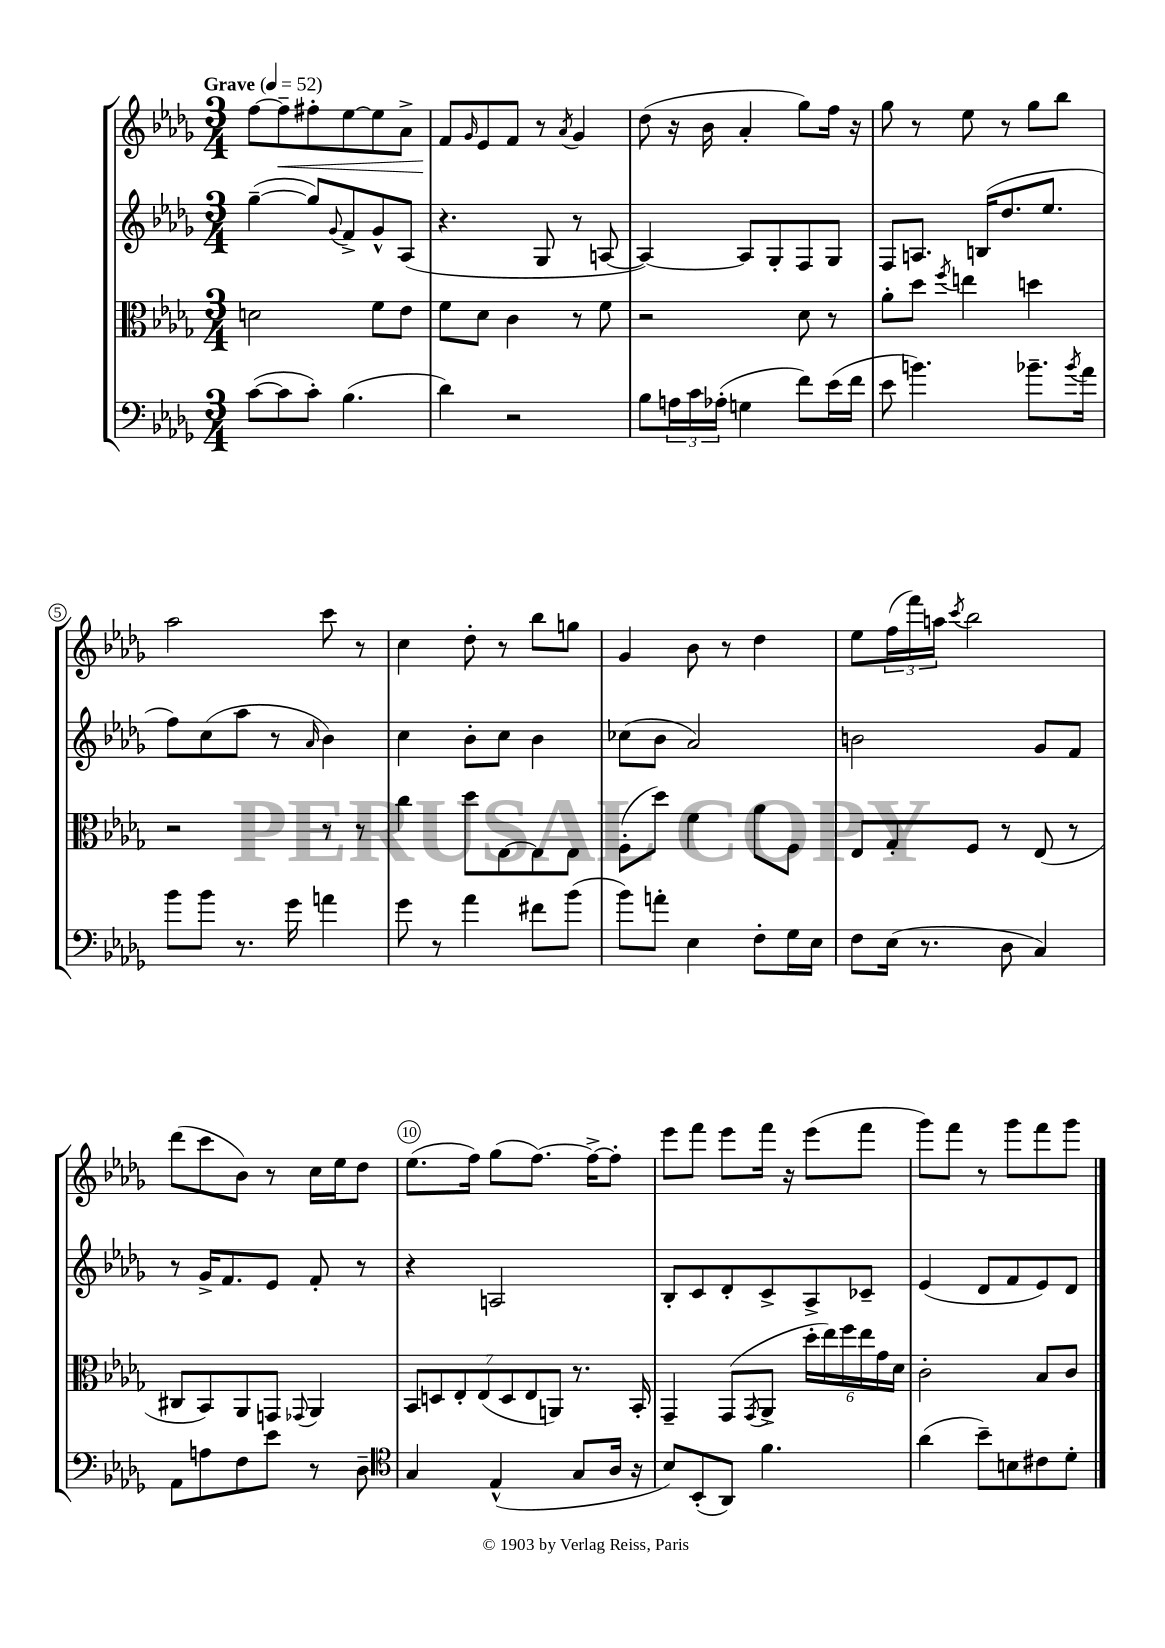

**kern	**kern	**kern	**kern
*staff4	*staff3	*staff2	*staff1
*clefF4	*clefC3	*clefG2	*clefG2
*k[b-e-a-d-g-]	*k[b-e-a-d-g-]	*k[b-e-a-d-g-]	*k[b-e-a-d-g-]
*M3/4	*M3/4	*M3/4	*M3/4
*MM52	*MM52	*MM52	*MM52
([8c\L	2d\	([4gg-~\	[8ff\L
8c\]	.	.	8ff~\]
8c'\J)	.	8gg-/]L)	8ff#'\
.	.	8qqg-/	.
(4.B-\	.	8f^/	[8ee-\
.	8f\L	8g-^^/	8ee-\]
.	8e-\J	(8A-/J	8a-^\J
=	=	=	=
4d-\)	8f\L	4.r	8f/L
.	.	.	16qqg-/
.	8d-\J	.	8e-/
2r	4c\	.	8f/J
.	.	8G-/	8r
.	.	.	8qa-/
.	8r	8r	4g-/
.	8f\	[8A/	.
=	=	=	=
8B-\L	2r	4A/_)	(8dd-\
24A\L	.	.	16r
24c\	.	.	.
.	.	.	16b-\
(24A-'\JJ	.	.	.
4G\	.	8A/]L	4a-'/
.	.	8G-'/	.
8f\L)	8d-\	8F/	8gg-\L)
(16e-\L	8r	8G-/J	16ff\Jk
16f\JJ	.	.	16r
=	=	=	=
8e-\	8a-'\L	8F/L	8gg-\
4.b\)	8dd-\J	8.A/J	8r
.	8qff/	.	.
.	4ee\	.	8ee-\
.	.	(16B/LK	.
.	.	8.dd-/	8r
8.b-~\L	4dd\	.	8gg-\L
.	.	8.ee-/J	.
.	.	.	8bb-\J
8qb-/	.	.	.
16a-\Jk	.	.	.
=	=	=	=
8b-\L	2r	8ff\L)	2aa-\
8b-\J	.	(8cc\	.
8.r	.	8aa-\J	.
.	.	8r	.
16g-\	.	.	.
.	.	16qqa-/	.
4a\	8r	4b-\)	8ccc\
.	8r	.	8r
=	=	=	=
8g-\	4cc\	4cc\	4cc\
8r	.	.	.
4a-\	8dd-\L	8b-'\L	8dd-'\
.	[8E-\	8cc\J	8r
8f#\L	8E-\]	4b-\	8bb-\L
(8b-\J	8E-\J	.	8gg\J
=	=	=	=
8b-\L)	(8F'\L	(8cc-\L	4g-/
8a'\J	8dd-\J)	8b-\J	.
4E-\	4f\	2a-/)	8b-\
.	.	.	8r
8F'\L	8a-\L	.	4dd-\
16G-\L	8F\J	.	.
16E-\JJ	.	.	.
=	=	=	=
8F\L	8E-/L	2b\	8ee-\L
(16E-\Jk	8G-'/	.	(24ff\L
.	.	.	24fff\)
8.r	.	.	.
.	.	.	24aa\JJ
.	.	.	8qccc/
.	8F/J	.	2bb-\
8D-\	8r	.	.
4C/)	(8E-/	8g-/L	.
.	8r	8f/J	.
=	=	=	=
8AA-\L	8C#/L	8r	(8ddd-\L
8A\	8BB-/)	16g-^/LK	8ccc\
.	.	8.f/	.
8F\	8AA-/	.	8b-\J)
8e-\J	8GG/J	8e-/J	8r
.	8qqGG-/	.	.
8r	4AA-/	8f'/	16cc\LL
.	.	.	16ee-\J
8D-~\	.	8r	8dd-\J
=	=	=	=
*clefC4	*	*	*
4G-/	14BB-/L	4r	(8.ee-\L
.	14D/	.	.
.	14E-'/	.	.
.	.	.	16ff\Jk)
.	(14E-/	.	.
(4E-^^/	.	2A/	(8gg-\L
.	14D/	.	.
.	14E-/	.	.
.	.	.	[8.ff\J)
.	14AA/J)	.	.
8G-/L	8.r	.	.
.	.	.	16ff^\_LK
16A-/Jk	.	.	8ff'\]J
16r	16BB-'/	.	.
=	=	=	=
8B-/L)	4GG-~/	8B-'/L	8eee-\L
(8BB-'/	.	8c/	8fff\J
8AA-/J)	(8GG-/L	8d-'/	8eee-\L
.	8qGG-/	.	.
4.f\	8AA-^/J	8c^/	16fff\Jk
.	.	.	16r
.	24dd-'\LL	8A-^/	(8eee-\L
.	24ee-\)	.	.
.	24ff\	.	.
.	24ee-\	8c-~/J	8fff\J
.	24g-\	.	.
.	24d-\JJ	.	.
=	=	=	=
(4a-\	2c'\	(4e-/	8ggg-\L)
.	.	.	8fff\J
8b-~\L)	.	8d-/L	8r
8B\	.	8f/	8ggg-\L
8c#\	8B-/L	8e-/)	8fff\
8d-'\J	8c/J	8d-/J	8ggg-\J
==	==	==	==
*-	*-	*-	*-
